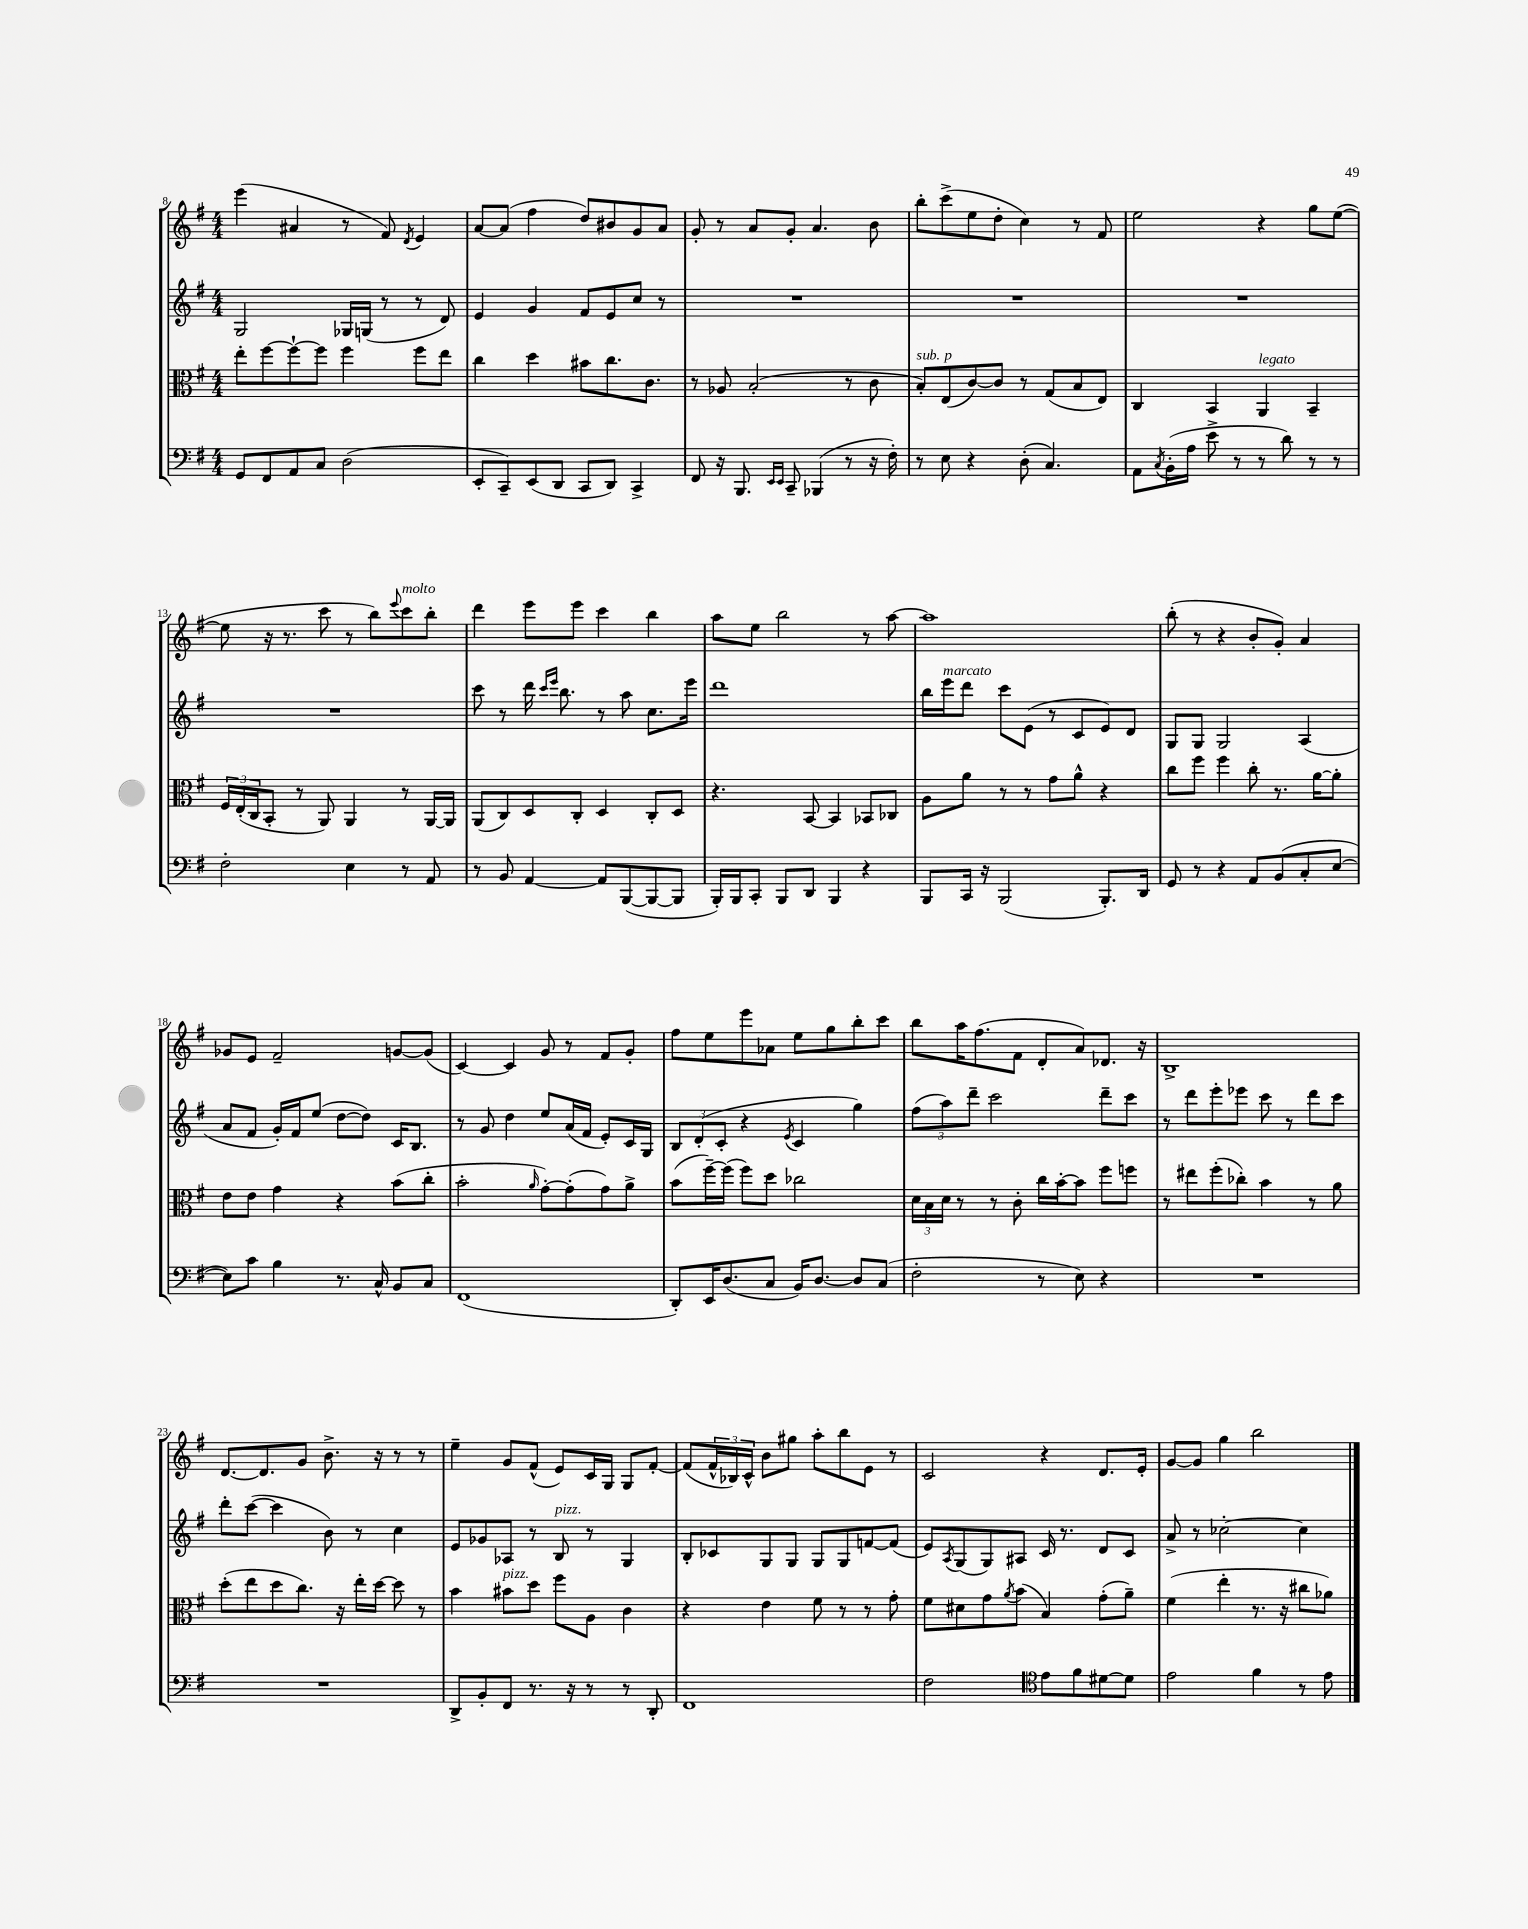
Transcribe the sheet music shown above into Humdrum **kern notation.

**kern	**kern	**kern	**kern
*staff4	*staff3	*staff2	*staff1
*clefF4	*clefC3	*clefG2	*clefG2
*k[f#]	*k[f#]	*k[f#]	*k[f#]
*M4/4	*M4/4	*M4/4	*M4/4
8GG	8ee'	2G	(4eee
8FF#	[8ff#	.	.
8AA	8ff#`_	.	4a#
8C	8ff#]	.	.
(2D	4ff#	16G-	8r
.	.	(16G	.
.	.	8r	8f#)
.	.	.	8qd
.	8ff#	8r	4e
.	8ee	8d)	.
=	=	=	=
8EE'	4cc	4e	[8a
8CC~)	.	.	(8a]
(8EE	4dd	4g	4ff#
8DD	.	.	.
8CC	8b#	8f#	8dd)
8DD)	8.cc	8e	8b#
4CC^	.	8cc	8g
.	8.c	.	.
.	.	8r	8a
=	=	=	=
8FF#	8r	1r	8g'
16r	8A-	.	8r
8.BBB	.	.	.
.	(2B'	.	8a
16qqEE	.	.	.
16qqEE	.	.	.
8CC~	.	.	8g'
(4BBB-	.	.	4.a
8r	8r	.	.
16r	8c	.	8b
16F#')	.	.	.
=	=	=	=
8r	8B')	1r	8bb'
8E	(8E	.	(8ccc^
4r	[8c)	.	8ee
.	8c]	.	8dd'
(8D'	8r	.	4cc)
4.C)	(8G	.	.
.	8B	.	8r
.	8E)	.	8f#
=	=	=	=
8AA	4C	1r	2ee
8qC	.	.	.
(16BB'	.	.	.
16A	.	.	.
8e^	4BB	.	.
8r	.	.	.
8r	4AA	.	4r
8d)	.	.	.
8r	4BB~	.	8gg
8r	.	.	([8ee
=	=	=	=
2F#'	24F#	1r	8ee]
.	(24E'	.	.
.	24C	.	.
.	8BB'	.	16r
.	.	.	8.r
.	8r	.	.
.	8AA)	.	8ccc
4E	4AA	.	8r
.	.	.	8bb)
.	.	.	8qqeee
8r	8r	.	8ccc
8AA	[16AA	.	8bb'
.	16AA]	.	.
=	=	=	=
8r	(8AA	8ccc	4ddd
8BB	8C)	8r	.
[4AA	8D	16ddd	8eee
.	.	16qqccc	.
.	.	16qqeee	.
.	.	8.bb	.
.	8C'	.	8eee
8AA]	4D	8r	4ccc
([8BBB	.	8aa	.
8BBB_	8C'	8.cc	4bb
8BBB]	8D	.	.
.	.	16eee	.
=	=	=	=
16BBB')	4.r	1ddd	8aa
16BBB	.	.	.
8CC'	.	.	8ee
8BBB	.	.	2bb
8DD	[8BB	.	.
4BBB	4BB]	.	.
4r	8BB-	.	8r
.	8C-	.	[8aa
=	=	=	=
8BBB	8A	16bb	1aa]
.	.	16eee	.
16CC	8a	8ddd	.
16r	.	.	.
(2BBB	8r	8ccc	.
.	8r	(8e	.
.	8g	8r	.
.	8a^^	8c	.
8.BBB')	4r	8e)	.
.	.	8d	.
16DD	.	.	.
=	=	=	=
8GG	8cc	8G	(8bb'
8r	8ff#	8G	8r
4r	4ff#	2G	4r
8AA	8cc'	.	8b'
(8BB	8.r	.	8g')
8C'	.	(4A	4a
.	[16a	.	.
[8E	8a']	.	.
=	=	=	=
8E])	8e	8a	8g-
8c	8e	8f#	8e
4B	4g	16g')	2f#~
.	.	16f#	.
.	.	(8ee	.
8.r	4r	[8dd	.
.	.	8dd])	.
16C^^	.	.	.
8BB	(8b	16c	[8g
.	.	8.B	.
8C	8cc'	.	(8g]
=	=	=	=
(1FF#	2b'	8r	[4c)
.	.	8g	.
.	.	4dd	4c]
.	16qqa	.	.
.	[8g')	8ee	8g
.	(8g']	(16a	8r
.	.	16f#	.
.	8g)	8e')	8f#
.	8a^	16c	8g'
.	.	16G	.
=	=	=	=
8DD')	(8b	12B	8ff#
.	.	(12d'	.
16EE	[16ff#~)	.	8ee
.	.	12c'	.
(8.D	(16ff#]	.	.
.	8ff#)	4r	8eee
8C	8dd	.	8a-
.	.	8qe	.
16BB)	2cc-	4c	8ee
[8.D	.	.	.
.	.	.	8gg
8D]	.	4gg)	8bb'
(8C	.	.	8ccc
=	=	=	=
2F#'	24d	(12ff#	8bb
.	24B	.	.
.	24d	12aa)	.
.	8r	.	16aa
.	.	12ddd~	.
.	.	.	(8.ff#
.	8r	2ccc	.
.	8c'	.	8f#
8r	16cc	.	8d'
.	[16b'	.	.
8E)	8b]	.	8a)
4r	8ff#	8ddd~	8.d-
.	8ff	8ccc	.
.	.	.	16r
=	=	=	=
1r	8r	8r	1B^
.	8ee#	8ddd	.
.	(8ff#'	8eee'	.
.	8cc-')	8eee-	.
.	4b	8ccc	.
.	.	8r	.
.	8r	8ddd	.
.	8a	8ccc	.
=	=	=	=
1r	(8dd'	8ddd'	[8.d
.	8ee	([8ccc	.
.	.	.	8.d]
.	8dd	4ccc]	.
.	8.cc)	.	8g
.	.	8b)	8.b^
.	16r	.	.
.	16ee'	8r	.
.	[16dd	.	16r
.	8dd]	4cc	8r
.	8r	.	8r
=	=	=	=
8DD^	4b	8e	4ee~
8BB'	.	8g-	.
8FF#	8b#	8A-	8g
8.r	8dd	8r	(8f#^^
.	8ff#	8B	8e)
16r	.	.	.
8r	8A	8r	16c
.	.	.	16G
8r	4c	4G	8G
8DD'	.	.	[8f#'
=	=	=	=
1FF#	4r	8B'	(8f#]
.	.	8c-	24f#^^
.	.	.	24B-)
.	.	.	24c^^
.	4e	8G	8b
.	.	8G	8gg#
.	8f#	8G	8aa'
.	8r	8G	8bb
.	8r	[8f	8e
.	8g'	(8f]	8r
=	=	=	=
2F#	8f#	8e)	2c
.	.	8qA	.
.	8d#	(8G	.
.	8g	8G)	.
.	8qa	.	.
.	(8b	8A#	.
*clefC4	*	*	*
8e	4B)	16c	4r
.	.	8.r	.
8f#	.	.	.
[8d#	(8g'	8d	8.d
8d#]	8a~)	8c	.
.	.	.	16e'
=	=	=	=
2e	(4f#	8a^	[8g
.	.	8r	8g]
.	4ee'	[2cc-'	4gg
4f#	8.r	.	2bb
.	16r	.	.
8r	8cc#	4cc-]	.
8e	8a-)	.	.
==	==	==	==
*-	*-	*-	*-
